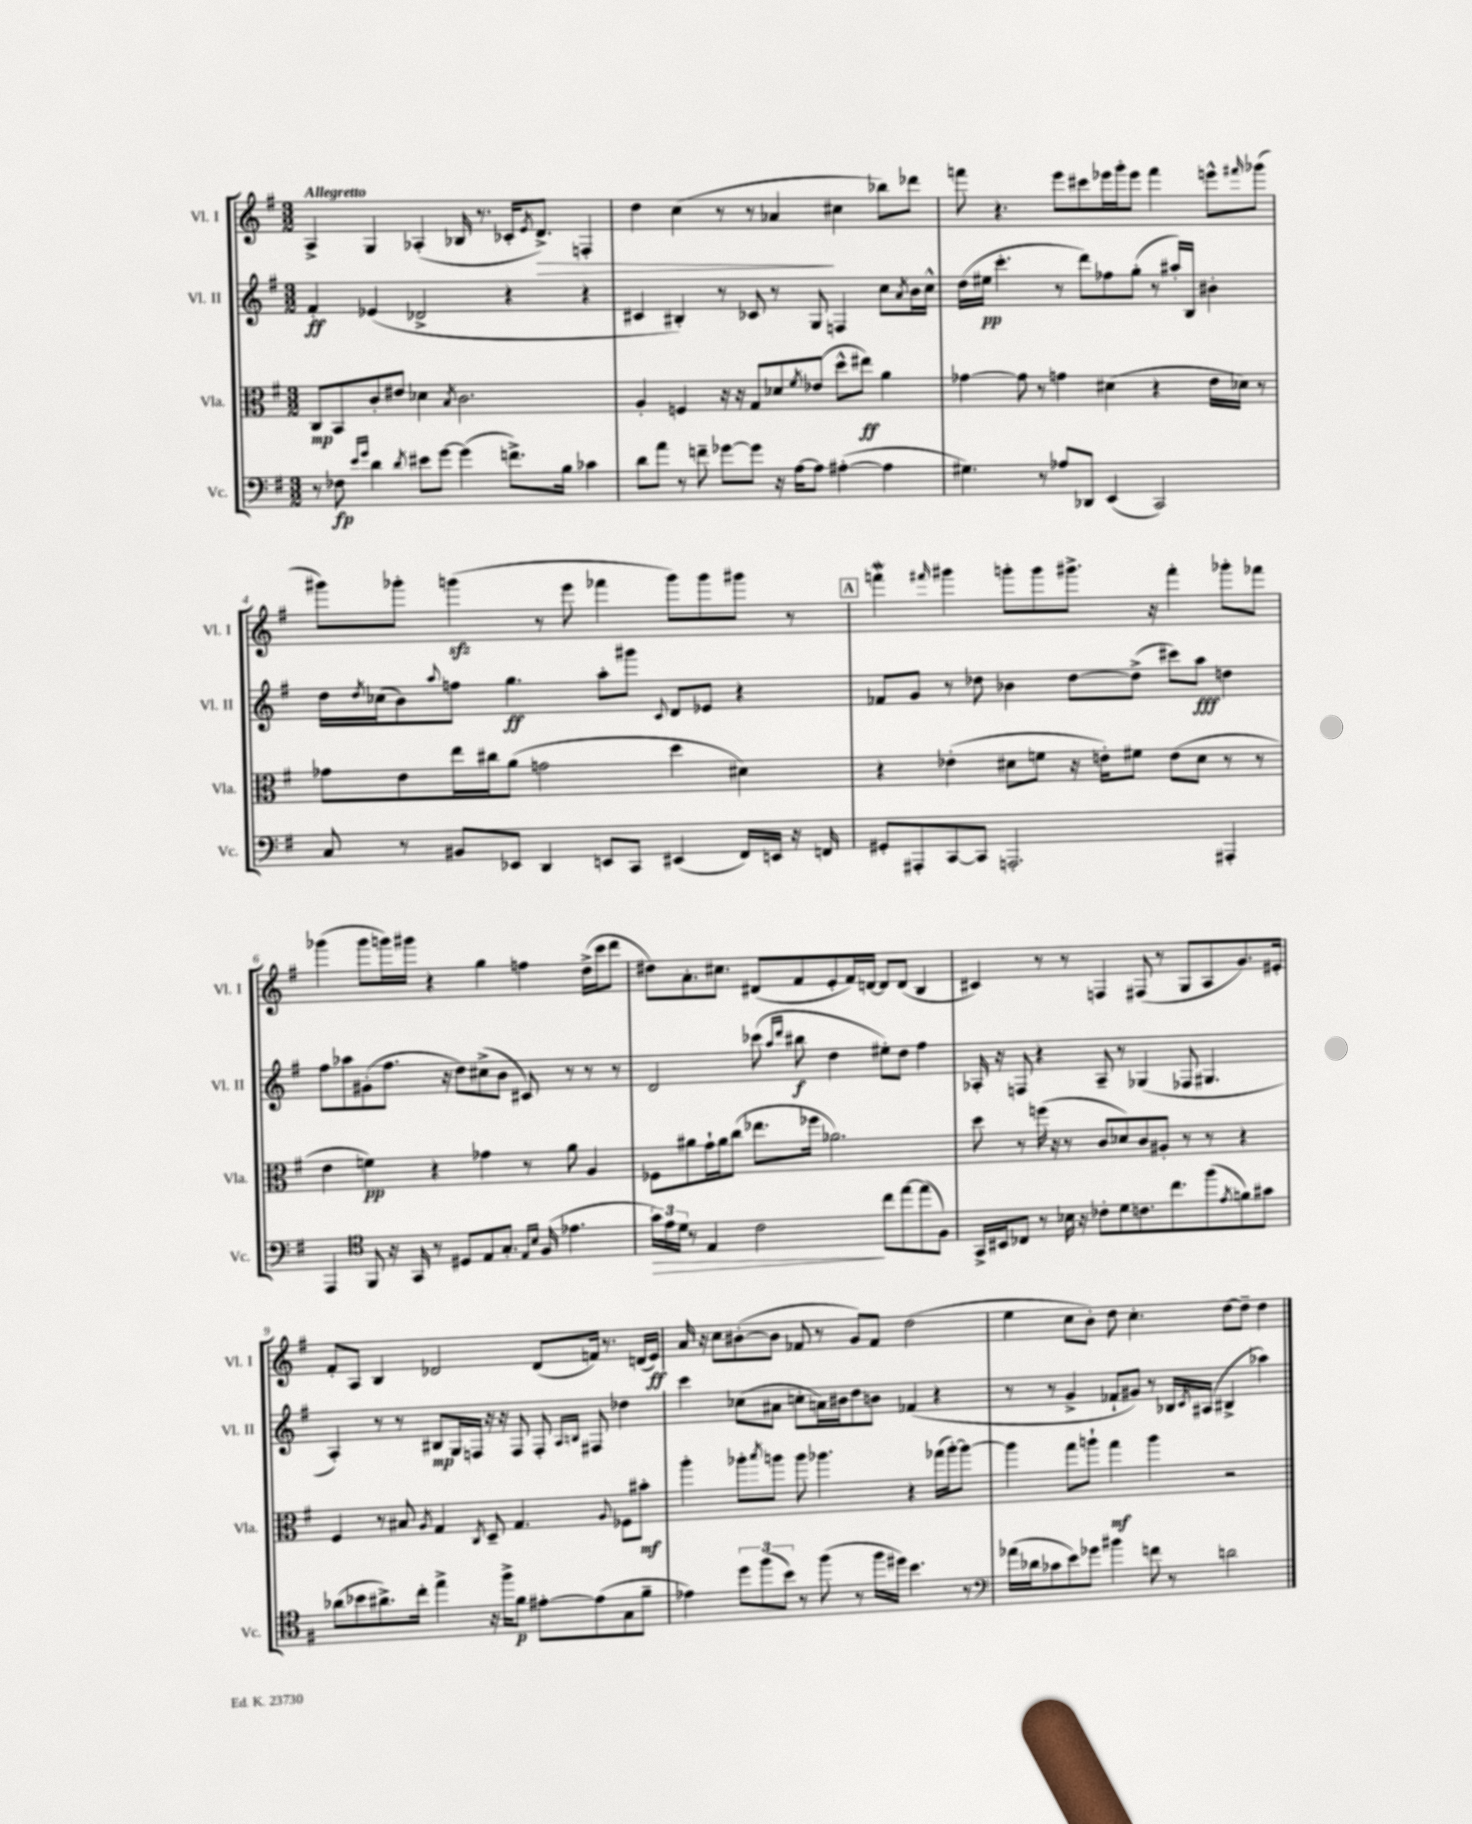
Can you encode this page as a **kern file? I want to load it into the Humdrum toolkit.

**kern	**kern	**kern	**kern
*staff4	*staff3	*staff2	*staff1
*clefF4	*clefC3	*clefG2	*clefG2
*k[f#]	*k[f#]	*k[f#]	*k[f#]
*M3/2	*M3/2	*M3/2	*M3/2
8r	8C	4f#'	4A^
8F-	8BB	.	.
16qqe	.	.	.
16qqg	.	.	.
4d	8c'	(4e-	4G
.	8e#	.	.
8qd	.	.	.
8e#	4d-	2d-^	(4A-'
[8g	.	.	.
.	8qB	.	.
(4g]	2.c	.	16B-
.	.	.	8.r
8.f^)	.	4r	16c-'
.	.	.	8qe
.	.	.	8.d^)
16B	.	.	.
4c-	.	4r	4F'
=	=	=	=
8d	4A'	4c#	4dd
8a	.	.	.
8r	4F	4B#')	(4cc
8f~	.	.	.
[8g-	16r	8r	8r
.	16r	.	.
8g-]	8G	8c-	8r
16r	8d-	8r	4a-
[16A	.	.	.
.	8qf#	.	.
8A]	(8e-	8G	.
([4A#'	8dd^^	4F	4cc#
.	8ee#)	.	.
4A#]	4a	8cc	8bb-)
.	.	8qa	.
.	.	16b	8ddd-
.	.	16cc^^	.
=	=	=	=
4.G#)	[4g-	(16dd	8fff
.	.	16ee#	.
.	.	4.ccc'	4.r
.	8g-]	.	.
8r	8r	.	.
8A-	4g	8r	8eee
8DD-	.	8ddd)	8ccc#
(4EE	(4d#	8ff-	16eee-
.	.	.	16ggg'
.	.	(8gg'	8eee-
2CC)	4r	8r	4fff
.	.	16aa#')	.
.	.	16B	.
.	16e	4b#'	8eee^^
.	16d-)	.	.
.	.	.	16qqfff#
.	8r	.	(8ggg-
=	=	=	=
8C	8g-	16dd	8ggg#)
.	.	8qdd	.
.	.	(16cc-	.
8r	8e	8b)	8ggg-'
.	.	8qqaa	.
8BB#	16ee	8ff	(4ggg
.	16cc#	.	.
8EE-	(8a	4.gg	.
4DD	2g	.	8r
.	.	.	8eee
8EE	.	8aa'	4fff-
8CC	.	8ggg#	.
.	.	8qqc	.
(4EE#	4dd	8d	8ggg)
.	.	8e-	8ggg
16FF#)	4d#)	4r	8ggg#
16EE	.	.	.
16r	.	.	8r
16FF	.	.	.
=	=	=	=
8GG#'	4r	8f-	4fff
8AAA#'	.	8g	.
.	.	.	16qqfff#
[8CC	(4e-'	8r	4ggg#
8CC]	.	8dd-	.
2.AAA'	8d#	4b-	8ggg'
.	8f	.	8ggg
.	16r	[8dd-	8.ggg#^
.	16e')	.	.
.	8f#	(8dd-^]	.
.	.	.	16r
.	(8e	8ccc#)	4fff#'
.	8d#	8aa	.
4AAA#'	8r	4dd	8ggg-'
.	8r	.	8fff-
=	=	=	=
4AAA	4e	8ff#	(4ggg-
.	.	8aa-	.
*clefC4	*	*	*
8FF#	4f)	(8g#'	8ggg-
16r	.	8.ff#	16ggg)
16GG	.	.	16ggg#
8r	4r	.	4r
.	.	16r	.
8D#	.	8dd)	.
8E	4g-	(8cc#^	4gg
8.G'	.	8b	.
.	8r	8c#)	4ff
16qqE	.	.	.
16qqB	.	.	.
(16F#	.	.	.
4.e-	8a	8r	.
.	4A	8r	(16dd^
.	.	.	16ccc
.	.	8r	8ddd
=	=	=	=
24g)	8F-	2d	8dd#)
24e	.	.	.
24d	.	.	.
8r	8a#	.	8.a'
4E	16g`	.	.
.	16a#	.	8.cc#
.	(8cc	.	.
2c	8.ee-	(8ccc-	(8d#
.	.	16qqaa	.
.	.	16qqddd	.
.	.	8bb#	8f#
.	16ff-	.	.
.	2.a-)	4dd	8e'
.	.	.	16f#)
.	.	.	[16d
8cc	.	8ee#')	8d]
[8ee	.	8dd	(8d
(8ee]	.	4ff#	4B
8F#)	.	.	.
=	=	=	=
16GG^	8dd	16A-'	4c#)
16BB#	.	16r	.
8C-	8r	8F	.
8r	(16ff	4r	8r
.	16r	.	.
16B-	8r	.	8r
16r	.	.	.
8c-'	8c	8A-~	4F
8d	8d-)	8r	.
8.c	8c	(4G-	(8F#
.	8A#'	.	8r
8.cc	.	.	.
.	8r	8F-	8G
(8ff#	8r	4.G#	8A
8qe	.	.	.
8f)	4r	.	8.g)
8g#	.	.	.
.	.	.	16e#'
=	=	=	=
(8a-	4F#	4A')	8f#'
8b-	.	.	8A
8.a#^)	8r	8r	4B
.	8B#	8r	.
16cc'	.	.	.
.	8qA	.	.
4ee^	4G	8B#	2d-
.	.	16G	.
.	.	16F	.
.	8qC	.	.
16r	8D~	16r	.
16ff#^	.	16r	.
8f#	4.G	8F	.
[8e#'	.	8F'	(8d-
.	.	16qqA	.
.	.	16qqB	.
(8e#]	.	8F#	16f)
.	.	.	8.r
.	8qqA	.	.
8G	8F-	4dd-	.
8f#~	8b#'	.	(16d
.	.	.	16e)
=	=	=	=
4e-)	4aa'	4ccc	16a
.	.	.	16r
.	.	.	8cc
12dd	8aa-'	(8cc-	([8b#'
(12ff#	.	.	.
.	8qbb	.	.
.	8aa	8a#	8b#]
12b)	.	.	.
8r	8aa	8cc'	8f-
(8ff#	4.aa-	16a)	8r
.	.	16b#	.
8r	.	8dd	8g)
16ff#	.	8b	8f-
16dd#)	.	.	.
4.b	4r	(4f-	(2dd
.	(16gg-	4r	.
.	[16aa-')	.	.
8r	8aa-_	.	.
=	=	=	=
*clefF4	*	*	*
(16a-	4aa-]	8r	4ee
16d-	.	.	.
8c-	.	8r	.
8e)	8gg	4g^	8cc
8g-	8aa`	.	8b')
4b#	4gg	8f-`	8dd
.	.	8g#)	4.cc'
8f	4aa	8r	.
8r	.	16B-	.
.	.	8qc	.
.	.	(16A#	.
2d	2r	4B#^	[8dd
.	.	.	8dd~]
.	.	4aa-)	4dd
==	==	==	==
*-	*-	*-	*-
